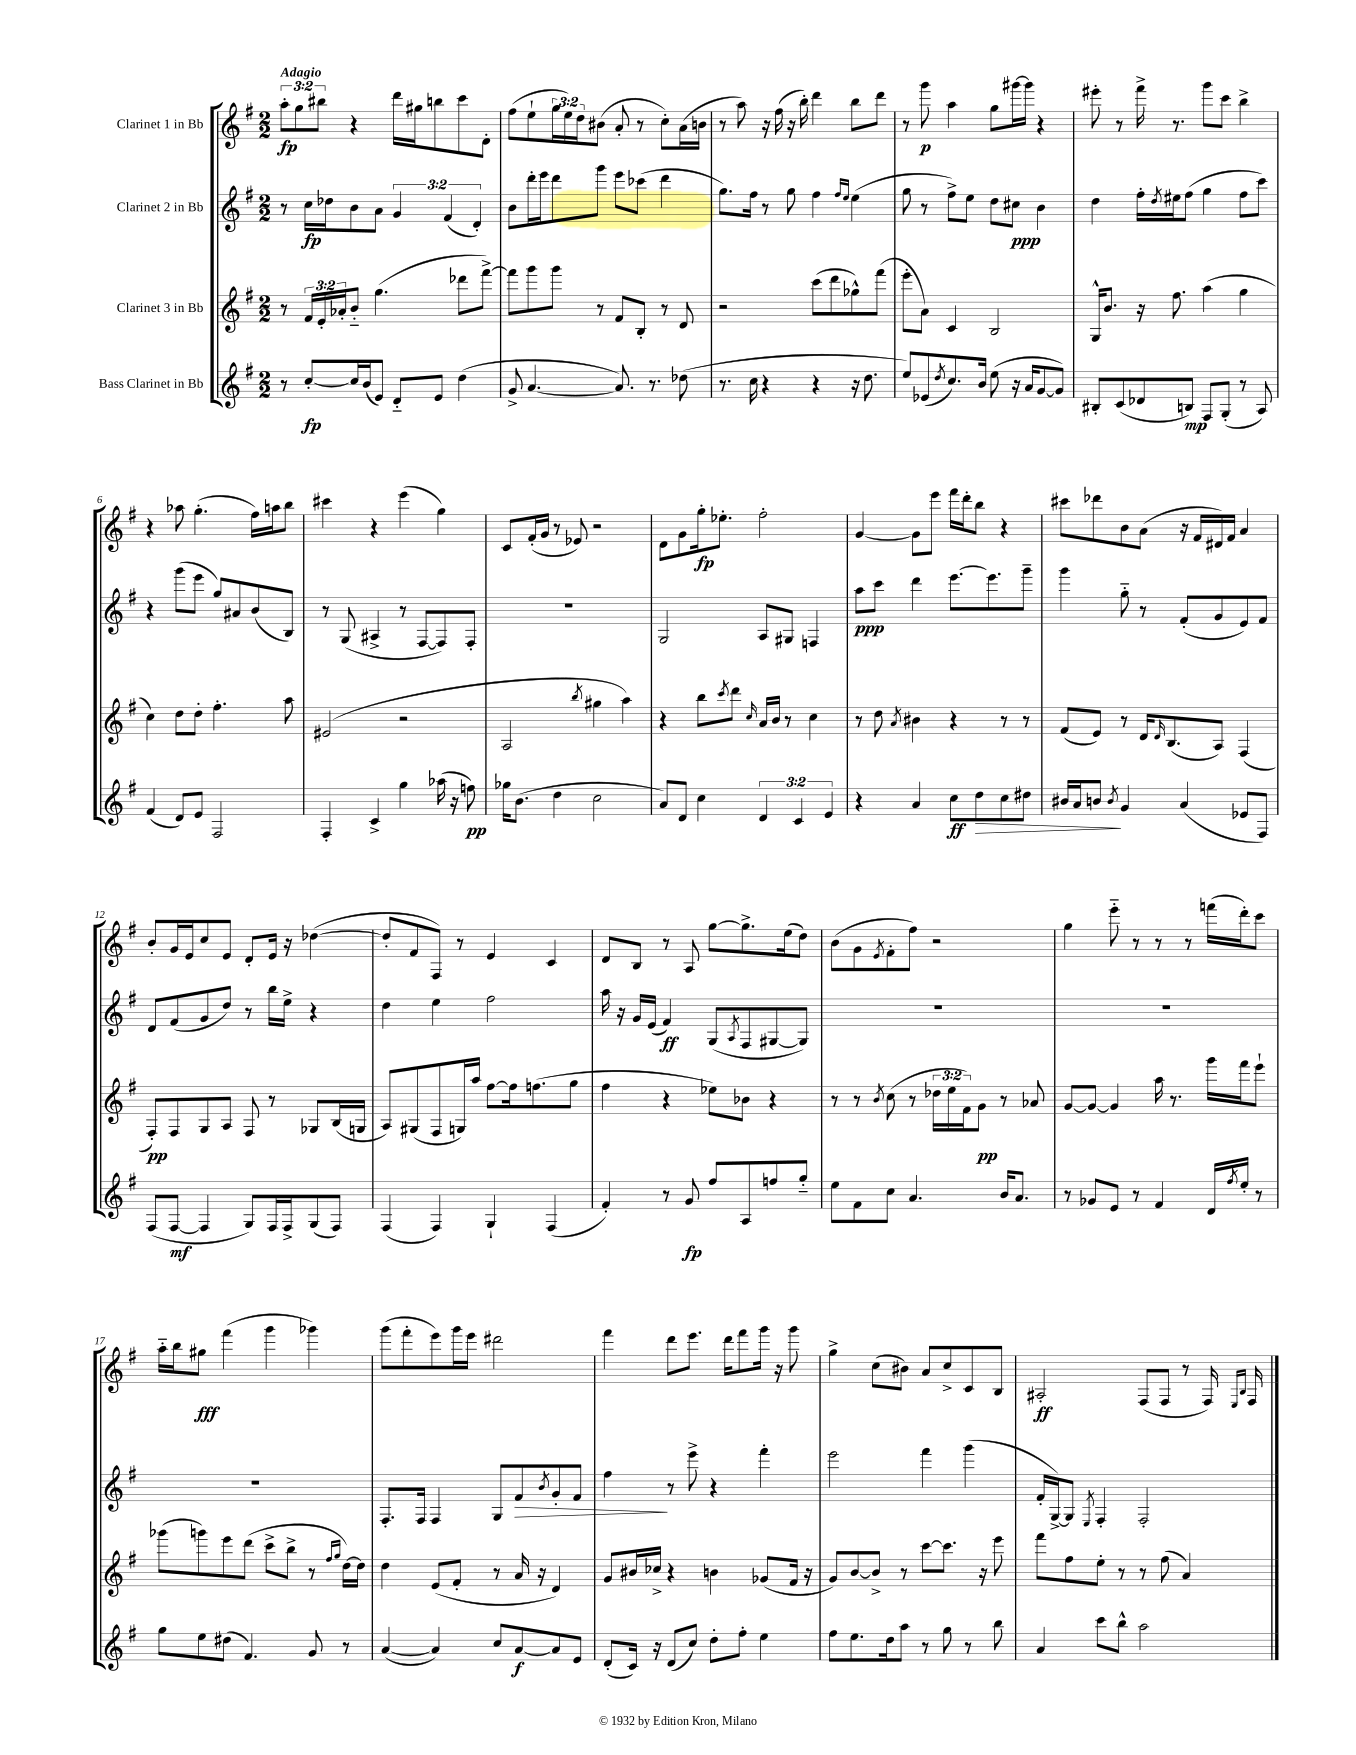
<<
\new StaffGroup <<
\new Staff = "s0" \with { instrumentName = "Clarinet 1 in Bb" } {
    \clef treble \key g \major \numericTimeSignature \time 2/2 \override Staff.TupletNumber.text = #tuplet-number::calc-fraction-text \tempo "Adagio"
    \tuplet 3/2 { a''8-.\fp g''8 bis''8 } r4 d'''16 gis''16 b''8 c'''8 d'8-. |
    fis''8( e''8-! \tuplet 3/2 { g''16 e''16) d''16 } bis'8( a'8-. r8 c''8-.) a'16( b'16 |
    r8 a''8) r16 fis''16( r16 b''16-.) d'''4 b''8 d'''8 |
    r8 g'''8\p a''4 g''8 gis'''16~ gis'''16 r4 |
    eis'''8-. r8 fis'''16-> r8. g'''8 c'''8 b''4-> |
    r4 aes''8 g''4.-.( fis''16) a''16 b''8 |
    cis'''4 r4 e'''4( g''4) |
    c'8 fis'16-.( g'16 r8 ees'8) r2 |
    d'8 g'8 g''16-.\fp ees''8.-. fis''2-. |
    g'4~ g'8 e'''8 fis'''16 d'''16-. b''8 r4 |
    cis'''8 des'''8 b'8 a'8( r16 fis'16 dis'16) fis'16 a'4 |
    b'8-. g'16 e'16 c''8 e'8 d'8-. e'16 r16 des''4~( |
    des''8-. fis'8 fis8) r8 e'4 c'4 |
    d'8 b8 r8 a8 g''8~ g''8.-> e''16( d''8) |
    b'8( g'8 \acciaccatura { e'8 } fis'8-. fis''8) r2 |
    g''4 e'''8-_ r8 r8 r8 f'''16( d'''16-.) c'''8 |
    a''16-_ b''16 gis''8\fff fis'''4( g'''4 ges'''4) |
    g'''8( fis'''8-. e'''8) g'''16 e'''16 dis'''2 |
    fis'''4 d'''8 e'''8. d'''16 fis'''8 g'''16 r16 g'''8 |
    g''4-> c''8( bis'8) a'8 c''8-> c'8 b8 |
    ais2-.\ff fis8( fis8 r8 fis16) \grace { e16 b16 } fis16 \bar "|." |
}
\new Staff = "s1" \with { instrumentName = "Clarinet 2 in Bb" } {
    \clef treble \key g \major \numericTimeSignature \time 2/2 \override Staff.TupletNumber.text = #tuplet-number::calc-fraction-text
    r8 c''16\fp des''16 b'8 a'8 \tuplet 3/2 { g'4 fis'4( d'4-.) } |
    b'8 d'''16-. e'''16 d'''8 g'''8 e'''8 ces'''8( d'''4 |
    g''8.) fis''16 r8 g''8 fis''4 \grace { fis''16 e''16 } e''4( |
    g''8 r8 fis''8->) e''8 d''8 cis''8\ppp b'4 |
    d''4 fis''16-. \acciaccatura { d''8 } eis''16 fis''8( g''4 fis''8 c'''8) |
    r4 g'''8( e'''8 g''8) ais'8 b'8( b8) |
    r8 g8( ais4-> r8 fis8~ fis8) fis8-. |
    R1 |
    g2 a8 gis8 f4 |
    a''8\ppp c'''8 d'''4 e'''8.~ e'''8. g'''8-- |
    g'''4 g''8-_ r8 fis'8-.( g'8 e'8) fis'8 |
    d'8 fis'8( g'8 d''8) r8 b''16 e''16-> r4 |
    d''4 e''4 fis''2 |
    a''16 r16 g'16 e'16( fis'4\ff) g8( \acciaccatura { a8 } fis8 gis8~ gis8) |
    R1 |
    R1 |
    R1 |
    fis8.-. fis16 fis4 g8 fis'8\> \acciaccatura { b'8 } g'8-. fis'8 |
    fis''4\! r8 e'''8-> r4 fis'''4-. |
    e'''2 fis'''4 g'''4( |
    fis'16-. g16~->) g8 \acciaccatura { e8 } fis4-. fis2-. \bar "|." |
}
\new Staff = "s2" \with { instrumentName = "Clarinet 3 in Bb" } {
    \clef treble \key g \major \numericTimeSignature \time 2/2 \override Staff.TupletNumber.text = #tuplet-number::calc-fraction-text
    r8 \tuplet 3/2 { fis'16 e'16-. aes'16-. } b'8-_ g''4.( des'''8 fis'''8~->) |
    fis'''8 g'''8 g'''8 r8 fis'8 b8-. r8 d'8 |
    r2 c'''8( d'''8 ges''8-^) fis'''8( |
    e'''8-. a'8) c'4 b2 |
    g16-^ b'8. r16 fis''8. a''4( g''4 |
    c''4) d''8 d''8-. fis''4.-. a''8 |
    eis'2( r2 |
    a2 \acciaccatura { b''8 } gis''4 a''4) |
    r4 b''8 \acciaccatura { c'''8 } d'''8 \grace { c''16 } a'16 b'16 r8 c''4 |
    r8 d''8 \acciaccatura { a'8 } bis'4 r4 r8 r8 |
    fis'8( e'8) r8 d'16 \grace { d'16 } b8.( a8) fis4( |
    fis8-.\pp) fis8 g8 a8 fis8 r8 ges8 b16( g16 |
    a8) gis8( fis8 g16) a''16 fis''8~ fis''16 f''8.( g''8 |
    fis''4 r4 ees''8) bes'8 r4 |
    r8 r8 \acciaccatura { b'8 } c''8( r8 \tuplet 3/2 { des''16 e''16 fis'16) } g'8\pp r8 aes'8 |
    g'8~ g'8~ g'4 a''16 r8. g'''16 fis'''16 e'''8-! |
    ges'''8( g'''8) e'''8 d'''8( c'''8-> b''8-> r8 \grace { fis''16 g''16 } d''16~) d''16 |
    d''4 e'8( fis'8-. r8 a'16 r16 d'4) |
    g'8 bis'16 ces''16-> r4 b'4 ges'8( fis'16 r16 |
    g'8) b'8~ b'8-> r8 c'''8~ c'''8. r16 e'''8 |
    fis'''8 fis''8 e''8-. r8 r8 fis''8( a'4) \bar "|." |
}
\new Staff = "s3" \with { instrumentName = "Bass Clarinet in Bb" } {
    \clef treble \key g \major \numericTimeSignature \time 2/2 \override Staff.TupletNumber.text = #tuplet-number::calc-fraction-text
    r8 c''8~-.\fp c''16 b'16( e'8) d'8-_ e'8 d''4( |
    g'8-> a'4.~ a'8.) r8. des''8( |
    r8. c''16 r4 r4 r16 d''8. |
    e''8) ees'8( \acciaccatura { d''8 } c''8.) b'16 e''8( r16 a'16 g'8~ g'8) |
    bis8-. c'8( des'8 b8\mp) fis8 g8-.( r8 a8) |
    fis'4( d'8) e'8 fis2 |
    fis4-. c'4-> g''4 aes''16( r16 f''8\pp) |
    ges''16 b'8.( d''4 c''2 |
    a'8) d'8 c''4 \tuplet 3/2 { d'4 c'4 e'4 } |
    r4 a'4 c''8\ff d''8\> c''8 dis''8 |
    bis'16 a'16 b'8\! \acciaccatura { b'8 } g'4 a'4( ees'8 fis8) |
    fis8( fis8~\mf fis4 g8) fis16 fis16-> g8( fis8) |
    fis4( fis4) g4-! fis4( |
    fis'4-.) r8 g'8\fp fis''8 a8 f''8 g''8-_ |
    e''8 fis'8 c''8 a'4. b'16 a'8. |
    r8 ges'8 e'8 r8 fis'4 d'16 \acciaccatura { fis''8 } e''16-. r8 |
    g''8 e''8 dis''8( fis'4.) g'8 r8 |
    a'4~( a'4) c''8 a'8~\f a'8 e'8 |
    d'8-.( c'16) r16 d'8( c''8) d''8-. fis''8-. e''4 |
    fis''8 e''8. d''16 a''8 r8 g''8 r8 b''8 |
    a'4 c'''8 b''8-^ a''2 \bar "|." |
}
>>
>>
